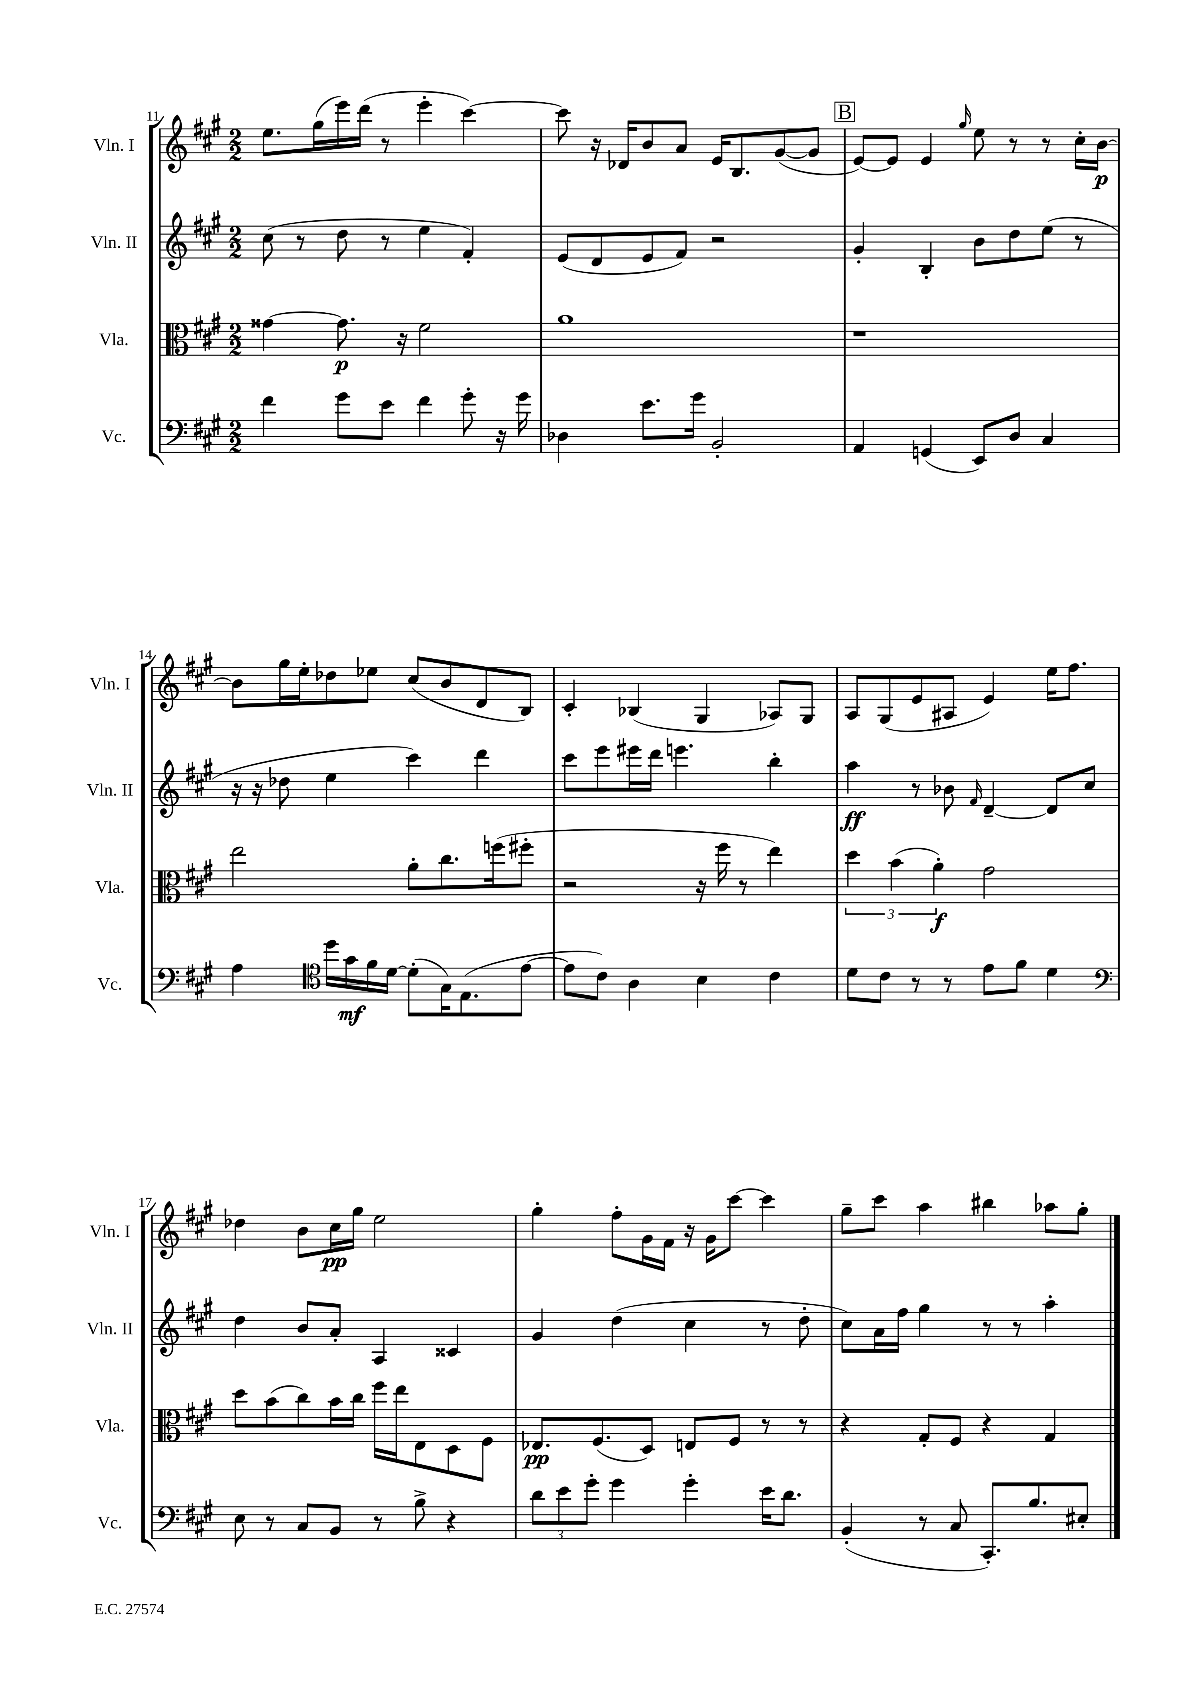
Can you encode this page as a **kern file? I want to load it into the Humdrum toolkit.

**kern	**dynam	**kern	**dynam	**kern	**dynam	**kern	**dynam
*part4	*part4	*part3	*part3	*part2	*part2	*part1	*part1
*staff4	*staff4	*staff3	*staff3	*staff2	*staff2	*staff1	*staff1
*I"Vc.	*	*I"Vla.	*	*I"Vln. II	*	*I"Vln. I	*
*I'Vc.	*	*I'Vla.	*	*I'Vln. II	*	*I'Vln. I	*
*clefF4	*	*clefC3	*	*clefG2	*	*clefG2	*
*k[f#c#g#]	*	*k[f#c#g#]	*	*k[f#c#g#]	*	*k[f#c#g#]	*
*M2/2	*	*M2/2	*	*M2/2	*	*M2/2	*
=11	=11	=11	=11	=11	=11	=11	=11
4f#\	.	[4g##X\	.	(8cc#\	.	8.ee\L	.
.	.	.	.	8r	.	.	.
.	.	.	.	.	.	(16gg#\L	.
8g#\L	.	8.g##\]	p	8dd\	.	16eee\)	.
.	.	.	.	.	.	(16ddd\JJ	.
8e\J	.	.	.	8r	.	8r	.
.	.	16r	.	.	.	.	.
4f#\	.	2f#\	.	4ee\	.	4eee'\	.
8g#'\	.	.	.	4f#'/)	.	[4ccc#\)	.
16r	.	.	.	.	.	.	.
16g#\	.	.	.	.	.	.	.
=12	=12	=12	=12	=12	=12	=12	=12
4D-X\	.	1a	.	(8e/L	.	8ccc#\]	.
.	.	.	.	8d/	.	16r	.
.	.	.	.	.	.	16d-X/KL	.
8.e\L	.	.	.	8e/	.	8b/	.
.	.	.	.	8f#/J)	.	8a/J	.
16g#\Jk	.	.	.	.	.	.	.
2BB'/	.	.	.	2r	.	16e/KL	.
.	.	.	.	.	.	8.B/	.
.	.	.	.	.	.	([8g#/	.
.	.	.	.	.	.	8g#/J]	.
!!LO:REH:place=s1:t=B
=13	=13	=13	=13	=13	=13	=13	=13
4AA/	.	1r	.	4g#'/	.	[8e/L)	.
.	.	.	.	.	.	8e/J]	.
(4GGn/	.	.	.	4B'/	.	4e/	.
.	.	.	.	.	.	16qqgg#/	.
8EE/L)	.	.	.	8b\L	.	8ee\	.
8D/J	.	.	.	8dd\	.	8r	.
4C#/	.	.	.	(8ee\J	.	8r	.
.	.	.	.	8r	.	16cc#'\LL	.
.	.	.	.	.	.	[16b\JJ	p
!!LO:LB:g=z
=14	=14	=14	=14	=14	=14	=14	=14
4A\	.	2ee\	.	16r	.	8b\L]	.
.	.	.	.	16r	.	.	.
.	.	.	.	8dd-X\	.	16gg#\L	.
.	.	.	.	.	.	16ee'\J	.
*clefC4	*	*	*	*	*	*	*
16dd\LL	.	.	.	4ee\	.	8dd-X\	.
16g#\	mf	.	.	.	.	.	.
16f#\	.	.	.	.	.	8ee-X\J	.
[16d\JJ	.	.	.	.	.	.	.
(8d'\L]	.	8a'\L	.	4ccc#\)	.	(8cc#/L	.
16G#\K)	.	8.cc#\	.	.	.	8b/	.
(8.E\	.	.	.	.	.	.	.
.	.	.	.	4ddd\	.	8d/	.
.	.	(16ffn\k	.	.	.	.	.
[8e\J	.	8ff#X'\J	.	.	.	8B/J)	.
=15	=15	=15	=15	=15	=15	=15	=15
8e\L]	.	2r	.	8ccc#\L	.	4c#'/	.
8c#\J)	.	.	.	8eee\	.	.	.
4A\	.	.	.	16eee#X\L	.	(4B-X/	.
.	.	.	.	16ddd\JJ	.	.	.
.	.	.	.	4.eeen\	.	.	.
4B\	.	16r	.	.	.	4G#/	.
.	.	16ff#\	.	.	.	.	.
.	.	8r	.	.	.	.	.
4c#\	.	4ee\)	.	4bb'\	.	8A-X/L)	.
.	.	.	.	.	.	8G#/J	.
=16	=16	=16	=16	=16	=16	=16	=16
8d\L	.	6dd\	.	4aa\	ff	8A/L	.
8c#\J	.	.	.	.	.	(8G#/	.
.	.	(6b\	.	.	.	.	.
8r	.	.	.	8r	.	8e/	.
.	.	6a'\)	f	.	.	.	.
8r	.	.	.	8b-X\	.	8A#X/J	.
.	.	.	.	16qqf#/	.	.	.
8e\L	.	2g#\	.	[4d~/	.	4e/)	.
8f#\J	.	.	.	.	.	.	.
4d\	.	.	.	8d/L]	.	16ee\KL	.
.	.	.	.	.	.	8.ff#\J	.
.	.	.	.	8cc#/J	.	.	.
!!LO:LB:g=z
=17	=17	=17	=17	=17	=17	=17	=17
*clefF4	*	*	*	*	*	*	*
8E\	.	8dd\L	.	4dd\	.	4dd-X\	.
8r	.	(8b\	.	.	.	.	.
8C#/L	.	8cc#\)	.	8b/L	.	8b\L	.
8BB/J	.	16b\L	.	8a'/J	.	16cc#\L	pp
.	.	16cc#\JJ	.	.	.	16gg#\JJ	.
8r	.	16ff#\LL	.	4A/	.	2ee\	.
.	.	16ee\J	.	.	.	.	.
8B^\	.	8E\	.	.	.	.	.
4r	.	8D\	.	4c##X/	.	.	.
.	.	8F#\J	.	.	.	.	.
=18	=18	=18	=18	=18	=18	=18	=18
12d\L	.	8.E-X/L	pp	4g#/	.	4gg#'\	.
12e\	.	.	.	.	.	.	.
12g#'\J	.	.	.	.	.	.	.
.	.	(8.F#/	.	.	.	.	.
4g#\	.	.	.	(4dd\	.	8ff#'\L	.
.	.	8D/J)	.	.	.	16g#\L	.
.	.	.	.	.	.	16f#\JJ	.
4g#'\	.	8En/L	.	4cc#\	.	16r	.
.	.	.	.	.	.	16g#\KL	.
.	.	8F#/J	.	.	.	[8ccc#\J	.
16e\KL	.	8r	.	8r	.	4ccc#\]	.
8.d\J	.	.	.	.	.	.	.
.	.	8r	.	8dd'\	.	.	.
=19	=19	=19	=19	=19	=19	=19	=19
(4BB'/	.	4r	.	8cc#\L)	.	8gg#~\L	.
.	.	.	.	16a\L	.	8ccc#\J	.
.	.	.	.	16ff#\JJ	.	.	.
8r	.	8G#'/L	.	4gg#\	.	4aa\	.
8C#/	.	8F#/J	.	.	.	.	.
8.CC#'/L)	.	4r	.	8r	.	4bb#X\	.
.	.	.	.	8r	.	.	.
8.B/	.	.	.	.	.	.	.
.	.	4G#/	.	4aa'\	.	8aa-X\L	.
8E#X'/J	.	.	.	.	.	8gg#'\J	.
==	==	==	==	==	==	==	==
*-	*-	*-	*-	*-	*-	*-	*-
